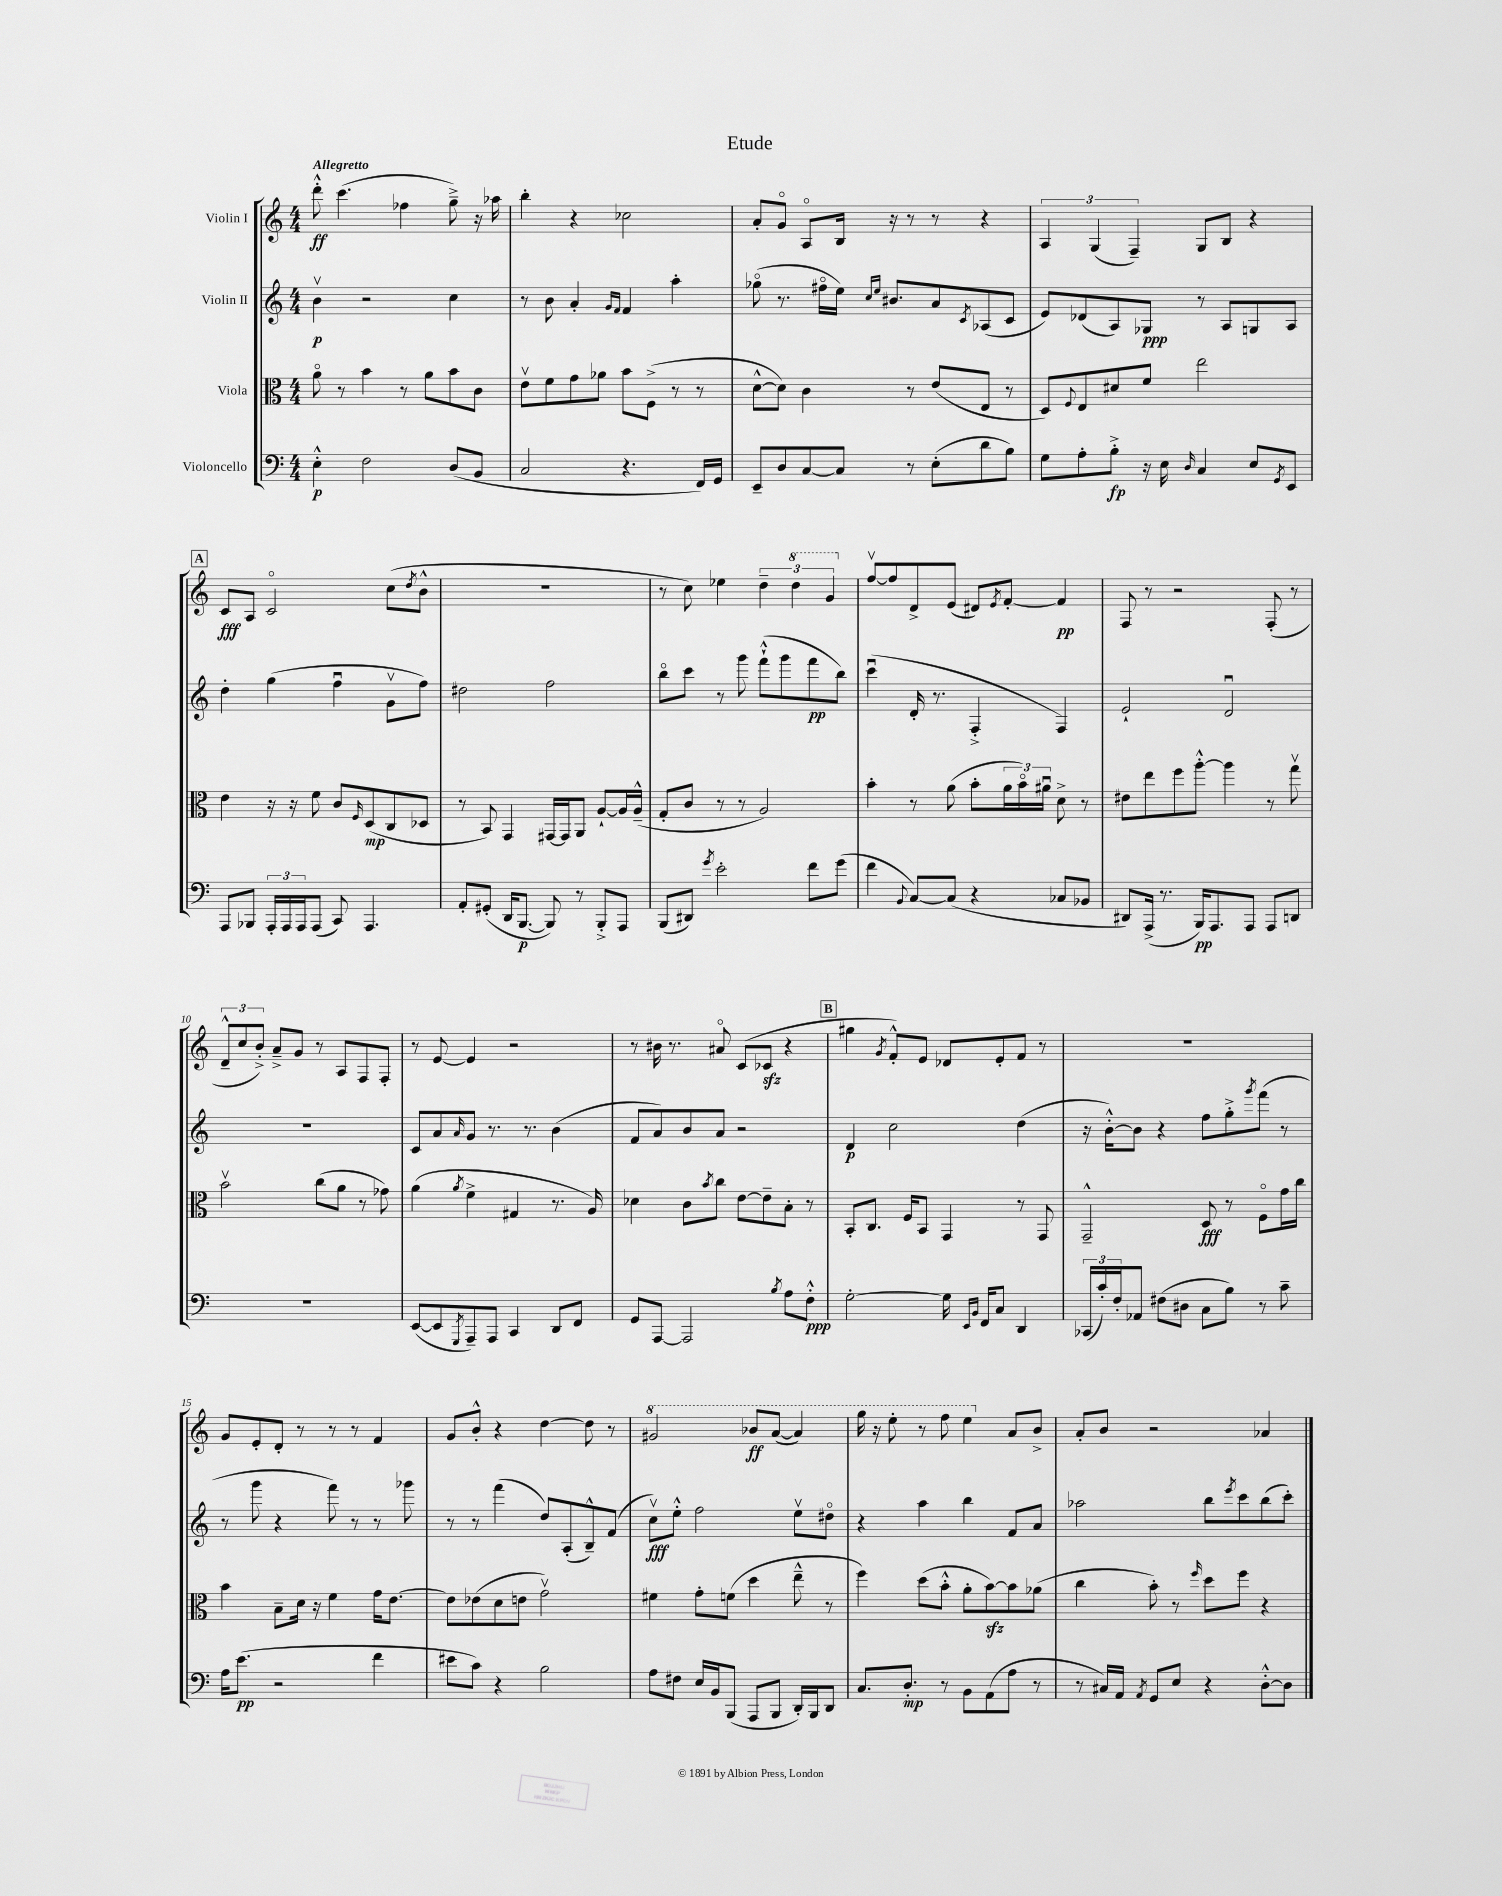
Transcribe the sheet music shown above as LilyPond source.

\header { title = "Etude" }
<<
\new StaffGroup <<
\new Staff = "s0" \with { instrumentName = "Violin I" } {
    \clef treble \key c \major \numericTimeSignature \time 4/4 \tempo "Allegretto"
    d'''8-.-^\ff c'''4.( fes''4 g''8--->) r16 aes''16 |
    b''4-. r4 ces''2 |
    a'8-. g'8\flageolet a8\flageolet b16 r16 r8 r8 r4 |
    \tuplet 3/2 { a4 g4( f4--) } g8 b8 r4 |
    \mark \markup { \box "A" } c'8\fff a8 c'2\flageolet c''8( \acciaccatura { d''8 } b'8-^ |
    R1 |
    r8 c''8) ees''4 \tuplet 3/2 { d''4-- \ottava #1 d'''4 g''4 \ottava #0 } |
    f''8~\upbow f''8 d'8-> e'8( dis'8) \acciaccatura { e'8 } f'8~-. f'4\pp |
    f8 r8 r2 f8-.( r8 |
    \tuplet 3/2 { d'8---^ c''8 b'8-.->) } a'8---> g'8 r8 a8 f8 f8-. |
    r8 e'8~ e'4 r2 |
    r8 bis'16 r8. ais'8\flageolet c'8( ces'8\sfz r4 |
    \mark \markup { \box "B" } gis''4 \acciaccatura { g'8 } f'8-.-^) e'8 des'8 e'8-. f'8 r8 |
    R1 |
    g'8 e'8-. d'8-. r8 r8 r8 f'4 |
    g'8 b'8-.-^ r4 d''4~ d''8 r8 |
    \ottava #1 gis''2 bes''8\ff a''8~( a''4) |
    g'''16 r16 e'''8-. r8 f'''8 e'''4 \ottava #0 a'8 b'8-> |
    a'8-. b'8 r2 aes'4 \bar "|." |
}
\new Staff = "s1" \with { instrumentName = "Violin II" } {
    \clef treble \key c \major \numericTimeSignature \time 4/4
    b'4\upbow\p r2 c''4 |
    r8 b'8 a'4-. \grace { g'16 f'16 } f'4 a''4-. |
    ges''8\flageolet( r8. fis''16\flageolet e''16) \grace { c''16 e''16 } bis'8. a'8 \acciaccatura { c'8 } aes8( c'8 |
    e'8) des'8( a8) ges8\ppp r8 a8 g8 a8 |
    \mark \markup { \box "A" } d''4-. g''4( f''4\downbow g'8\upbow f''8) |
    dis''2 f''2 |
    b''8\flageolet c'''8 r8 g'''8 f'''8-!-^( g'''8 f'''8\pp b''8) |
    c'''4\downbow( d'16-. r8. f4-.-> f4) |
    e'2-! d'2\downbow |
    R1 |
    c'8 a'8 \grace { a'16 } g'8 r8. r8. b'4( |
    f'8 a'8) b'8 a'8 r2 |
    \mark \markup { \box "B" } d'4\p c''2 d''4( |
    r16 b'16~-.-^) b'8 r4 f''8 g''8-.-> \acciaccatura { g'''8 } f'''8( r8 |
    r8 g'''8 r4 f'''8) r8 r8 ges'''8 |
    r8 r8 f'''4( d''8) a8-.( b8---^) f'8( |
    c''8\upbow\fff) e''8-.-^ f''2 e''8\upbow dis''8\flageolet |
    r4 a''4 b''4 f'8 a'8 |
    aes''2 b''8 \acciaccatura { e'''8 } c'''8 b''8( c'''8-.) \bar "|." |
}
\new Staff = "s2" \with { instrumentName = "Viola" } {
    \clef alto \key c \major \numericTimeSignature \time 4/4
    a'8\flageolet r8 b'4 r8 a'8 b'8 c'8 |
    e'8\upbow f'8 g'8 aes'8 b'8 f8->( r8 r8 |
    d'8~-^ d'8) c'4 r8 e'8( e8 r8 |
    d8) \appoggiatura { f8 } e8 dis'8 f'8 e''2 |
    \mark \markup { \box "A" } e'4 r16 r16 f'8 c'8 \grace { f16 } d8\mp( c8 des8 |
    r8 b,8) g,4 gis,16~ gis,16 a,8 a8~-! a16 a16---^( |
    g8-. c'8 r8 r8 a2) |
    b'4-. r8 a'8( b'8-. \tuplet 3/2 { a'16 b'16\flageolet) ais'16\downbow } d'8-> r8 |
    eis'8 e''8 f''8 a''8~-.-^ a''4 r8 g''8\upbow |
    b'2\upbow c''8( a'8 r8 ges'8) |
    a'4( \acciaccatura { a'8 } f'4-> gis4 r8. a16) |
    des'4 c'8 \acciaccatura { b'8 } c''8 e'8~ e'8-- b8-. r8 |
    \mark \markup { \box "B" } b,8-. c8. f16 b,8 g,4 r8 g,8 |
    g,2---^ d8\fff r8 f8\flageolet g'16 c''16 |
    b'4 b8-- d'16 r16 f'4 g'16 e'8.~ |
    e'8 ees'8( d'8 e'8 g'2\upbow) |
    fis'4 g'8-. f'8( d''4 e''8---^ r8 |
    f''4) d''8( b'8-.-^ a'8-. b'8~\sfz) b'8 aes'8( |
    c''4 b'8-.) r8 \grace { f''16 } d''8 f''8 r4 \bar "|." |
}
\new Staff = "s3" \with { instrumentName = "Violoncello" } {
    \clef bass \key c \major \numericTimeSignature \time 4/4
    e4-.-^\p f2 d8( b,8 |
    c2 r4. f,16) g,16 |
    e,8-- d8 c8~ c8 r8 e8-.( d'8 b8) |
    g8 a8-. b8-.->\fp r16 e16 \grace { d16 } c4 e8 \acciaccatura { g,8 } e,8 |
    \mark \markup { \box "A" } a,,8 bes,,8 \tuplet 3/2 { a,,16-. a,,16 a,,16 } a,,8( c,8) a,,4. |
    a,8-. gis,8-.( d,16 b,,8.~\p b,,8) r8 b,,8-.-> a,,8 |
    b,,8( dis,8) \acciaccatura { g'8 } e'2-. f'8 g'8( |
    f'4 \appoggiatura { b,8 } c8~) c8( r4 ces8 bes,8 |
    dis,8) a,,16->( r8. b,,16\pp) a,,8. a,,8 a,,8 d,8 |
    R1 |
    e,8~( e,8 \acciaccatura { g,,8 } a,,8--) a,,8 c,4 d,8 f,8 |
    g,8 a,,8~ a,,2 \acciaccatura { b8 } a8 f8-.-^\ppp |
    \mark \markup { \box "B" } g2~-. g16 \grace { e,16 b,16 } f,16 c8 d,4 |
    \tuplet 3/2 { ces,16( c'16-.) f16-. } aes,8 fis8( dis8 c8 b8) r8 c'8-- |
    a16 e'8.\pp( r2 f'4 |
    eis'8 c'8) r4 b2 |
    a8 fis8 e16 b,16 b,,8( a,,8 b,,8 d,16-.) b,,16 d,8 |
    c8. d8.-.\mp r8 b,8 a,8( a8 r8 |
    r8 cis16) a,16 \acciaccatura { a,8 } g,8 e8 r4 d8~-.-^ d8 \bar "|." |
}
>>
>>
